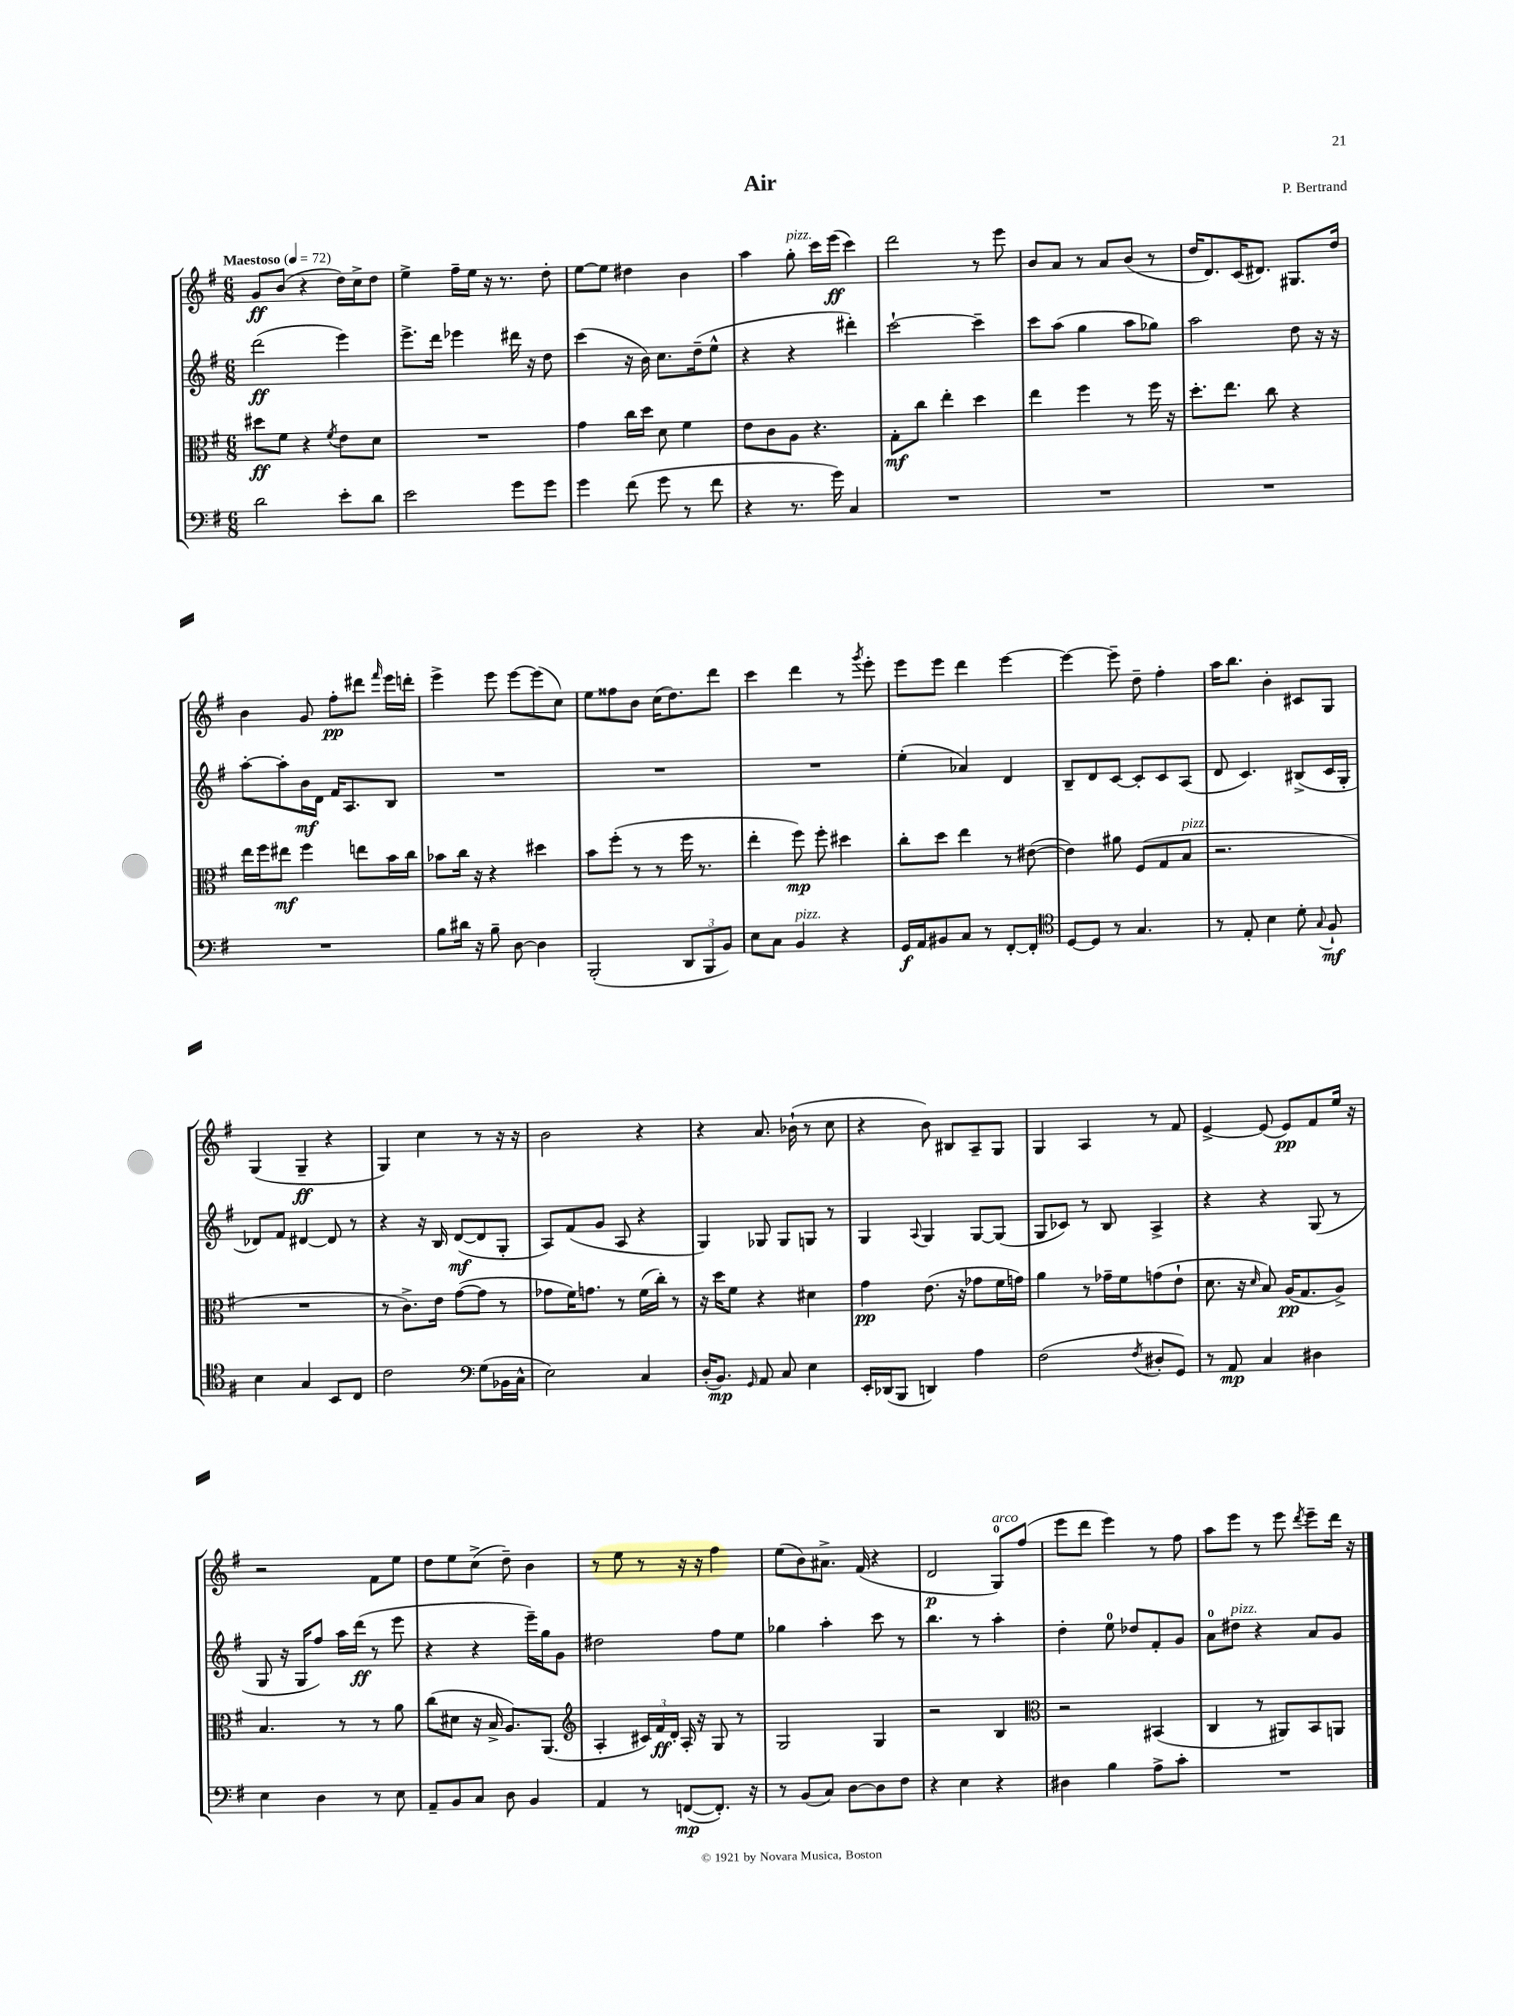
\header { title = "Air" composer = "P. Bertrand" }
<<
\new StaffGroup <<
\new Staff = "s0" {
    \clef treble \key g \major \numericTimeSignature \time 6/8 \tempo "Maestoso" 4 = 72
    \autoBeamOff g'8[\ff b'8]( r4 d''16[) c''16-> d''8] |
    e''4-> fis''16[-- e''16] r16 r8. d''8-. |
    e''8[~ e''8] dis''4 b'4 |
    a''4 g''8-.^\markup { \italic "pizz." } c'''16[ e'''16]\ff( c'''4) |
    d'''2 r8 e'''8 |
    b'8[ a'8] r8 a'8[ b'8]( r8 |
    d''16[ d'8.) c'16( dis'8.]) gis8.[ d''16] |
    b'4 g'8 fis''8[-.\pp dis'''8] \grace { fis'''16 } e'''16[ d'''16]-. |
    e'''4-> e'''8 e'''8[~ e'''8( c''8]) |
    e''8[ fisis''8 b'8] c''16[( d''8.) d'''8] |
    c'''4 d'''4 r8 \acciaccatura { g'''8 } e'''8-. |
    e'''8[ e'''8] d'''4 e'''4~ |
    e'''4~ e'''8-- d''8-- fis''4-. |
    a''16[ b''8.] b'4-. cis'8[ g8] |
    g4( g4--\ff r4 |
    g4) c''4 r8 r16 r16 |
    b'2 r4 |
    r4 a'8. bes'16-!( r8 c''8 |
    r4 b'8) bis8[ a8-- g8] |
    g4 a4 r8 fis'8 |
    e'4~-> e'8( e'8[\pp) fis'8 e''16] r16 |
    r2 fis'8[ e''8] |
    d''8[ e''8 c''8]->( d''8--) b'4 |
    r8 e''8 r8 r16 r16 fis''4 |
    e''8[( b'8) ais'8.]-> fis'16( r4 |
    d'2\p g8[-0^\markup { \italic "arco" }) fis''8]( |
    e'''8[ d'''8] e'''4) r8 fis''8 |
    a''8[ e'''8] r8 e'''8 \acciaccatura { d'''8 } e'''8[-- d'''16] r16 \bar "|." |
}
\new Staff = "s1" {
    \clef treble \key g \major \numericTimeSignature \time 6/8
    \autoBeamOff d'''2\ff( e'''4) |
    e'''8.[-> d'''16] ees'''4 dis'''16 r16 d''8 |
    c'''4( r16 b'16) c''8.[ d''16--( e''8]-^ |
    r4 r4 dis'''4-.) |
    c'''2~-! c'''4-- |
    c'''8[ a''8]( g''4 a''8[ ges''8]) |
    a''2 d''8 r16 r16 |
    a''8[~-. a''8-. b'16\mf d'16] fis'16[ a8. b8] |
    R2. |
    R2. |
    R2. |
    e''4-.( aes'4) d'4 |
    b8[-- d'8 c'8]~ c'8[-. c'8 a8]( |
    d'8 c'4.) bis8[->( c'16 g16]-. |
    des'8[) fis'8] dis'4~ dis'8 r8 |
    r4 r16 b16 d'8[~\mf( d'8 g8]-. |
    a8[) fis'8( g'8] a8 r4 |
    g4) ges8 ges8[ g8] r8 |
    g4 \appoggiatura { a8 } g4 g8[~ g8]( |
    g8[ ces'8]) r8 b8 a4-> |
    r4 r4 g8( r8 |
    g8 r16 g16[ fis''8]) a''16[ d'''16]\ff( r8 e'''8 |
    r4 r4 e'''16[--) g''16 g'8] |
    dis''2 fis''8[ e''8] |
    ges''4 a''4-. c'''8 r8 |
    b''4. r8 a''4-. |
    d''4-. e''8-0 des''8[ fis'8-. g'8] |
    a'8[-0 dis''8]^\markup { \italic "pizz." } r4 a'8[ g'8] \bar "|." |
}
\new Staff = "s2" {
    \clef alto \key g \major \numericTimeSignature \time 6/8
    \autoBeamOff dis''8[\ff fis'8] r4 \acciaccatura { fis'8 } e'8[ d'8] |
    R2. |
    g'4 c''16[ d''16] d'8 fis'4 |
    e'8[ c'8 a8] r4. |
    g8[-.\mf c''8] e''4-. d''4 |
    e''4 fis''4 r8 fis''16 r16 |
    d''8.[-. e''8.] c''8 r4 |
    e''16[ fis''16 eis''8]\mf fis''4 e''8[ b'16 c''16] |
    bes'8[ c''16] r16 r4 dis''4 |
    b'8[ fis''8]-.( r8 r8 fis''16 r8. |
    e''4-. fis''8\mp) fis''8-. dis''4 |
    c''8[-. d''8] e''4 r8 eis'8~( |
    eis'4) ais'8 fis8[( g8 b8]^\markup { \italic "pizz." } |
    r2. |
    R2. |
    r8 c'8.[->) e'16] g'8[~( g'8] r8 |
    ges'8[ fis'16) g'8.] r8 fis'16[( c''16]-.) r8 |
    r16 d''16[ fis'8] r4 dis'4 |
    g'4\pp e'8.( r16 ges'8[ fis'16 g'16]) |
    a'4 r8 ges'16[-- fis'16 g'8( e'8]-! |
    d'8. r16 \grace { d'16 } b8) a16[\pp( g8. a8]->) |
    b4. r8 r8 a'8 |
    c''8[( dis'8] r16 b16-> a8.[) a,8.]( |
    \clef treble a4-. \tuplet 3/2 { cis'16[) fis'16\ff d'16]-. } a16-. r16 g8 r8 |
    g2 g4 |
    r2 b4 |
    \clef alto r2 bis,4( |
    c4 r8 ais,8[) b,8 a,8] \bar "|." |
}
\new Staff = "s3" {
    \clef bass \key g \major \numericTimeSignature \time 6/8
    \autoBeamOff d'2 e'8[-. d'8] |
    e'2 g'8[ g'8] |
    g'4 fis'8( g'8 r8 fis'8 |
    r4 r8. g'16) c4 |
    R2. |
    R2. |
    R2. |
    R2. |
    b8[ dis'16] r16 b8-- d8~ d4 |
    b,,2-.( \tuplet 3/2 { d,8[ b,,8 b,8]) } |
    e8[ c8] b,4^\markup { \italic "pizz." } r4 |
    g,16[\f a,16 bis,8 c8] r8 fis,8[~-. fis,8]-. |
    \clef tenor d8[~ d8] r8 g4. |
    r8 e8-. b4 d'8-. \appoggiatura { g8 } fis8-!\mf |
    b4 g4 b,8[ c8] |
    c'2 \clef bass g8[( bes,16 c16]-^ |
    e2) c4 |
    d16[-.( b,8.]\mp) \grace { g,16 } a,8 c8 e4 |
    e,16[-. des,16( b,,8] d,4) a4 |
    fis2( \acciaccatura { fis8 } dis8[-. g,8]) |
    r8 a,8\mp c4 dis4 |
    e4 d4 r8 e8 |
    a,8[-- b,8 c8] d8 b,4 |
    a,4 r8 f,8[~\mp( f,8.]-.) r16 |
    r8 b,8[( c8]) d8[~ d8 fis8] |
    r4 e4 r4 |
    dis4 b4 a8[-> c'8]-. |
    R2. \bar "|." |
}
>>
>>
\layout { \context { \Score \remove "Bar_number_engraver" } }
